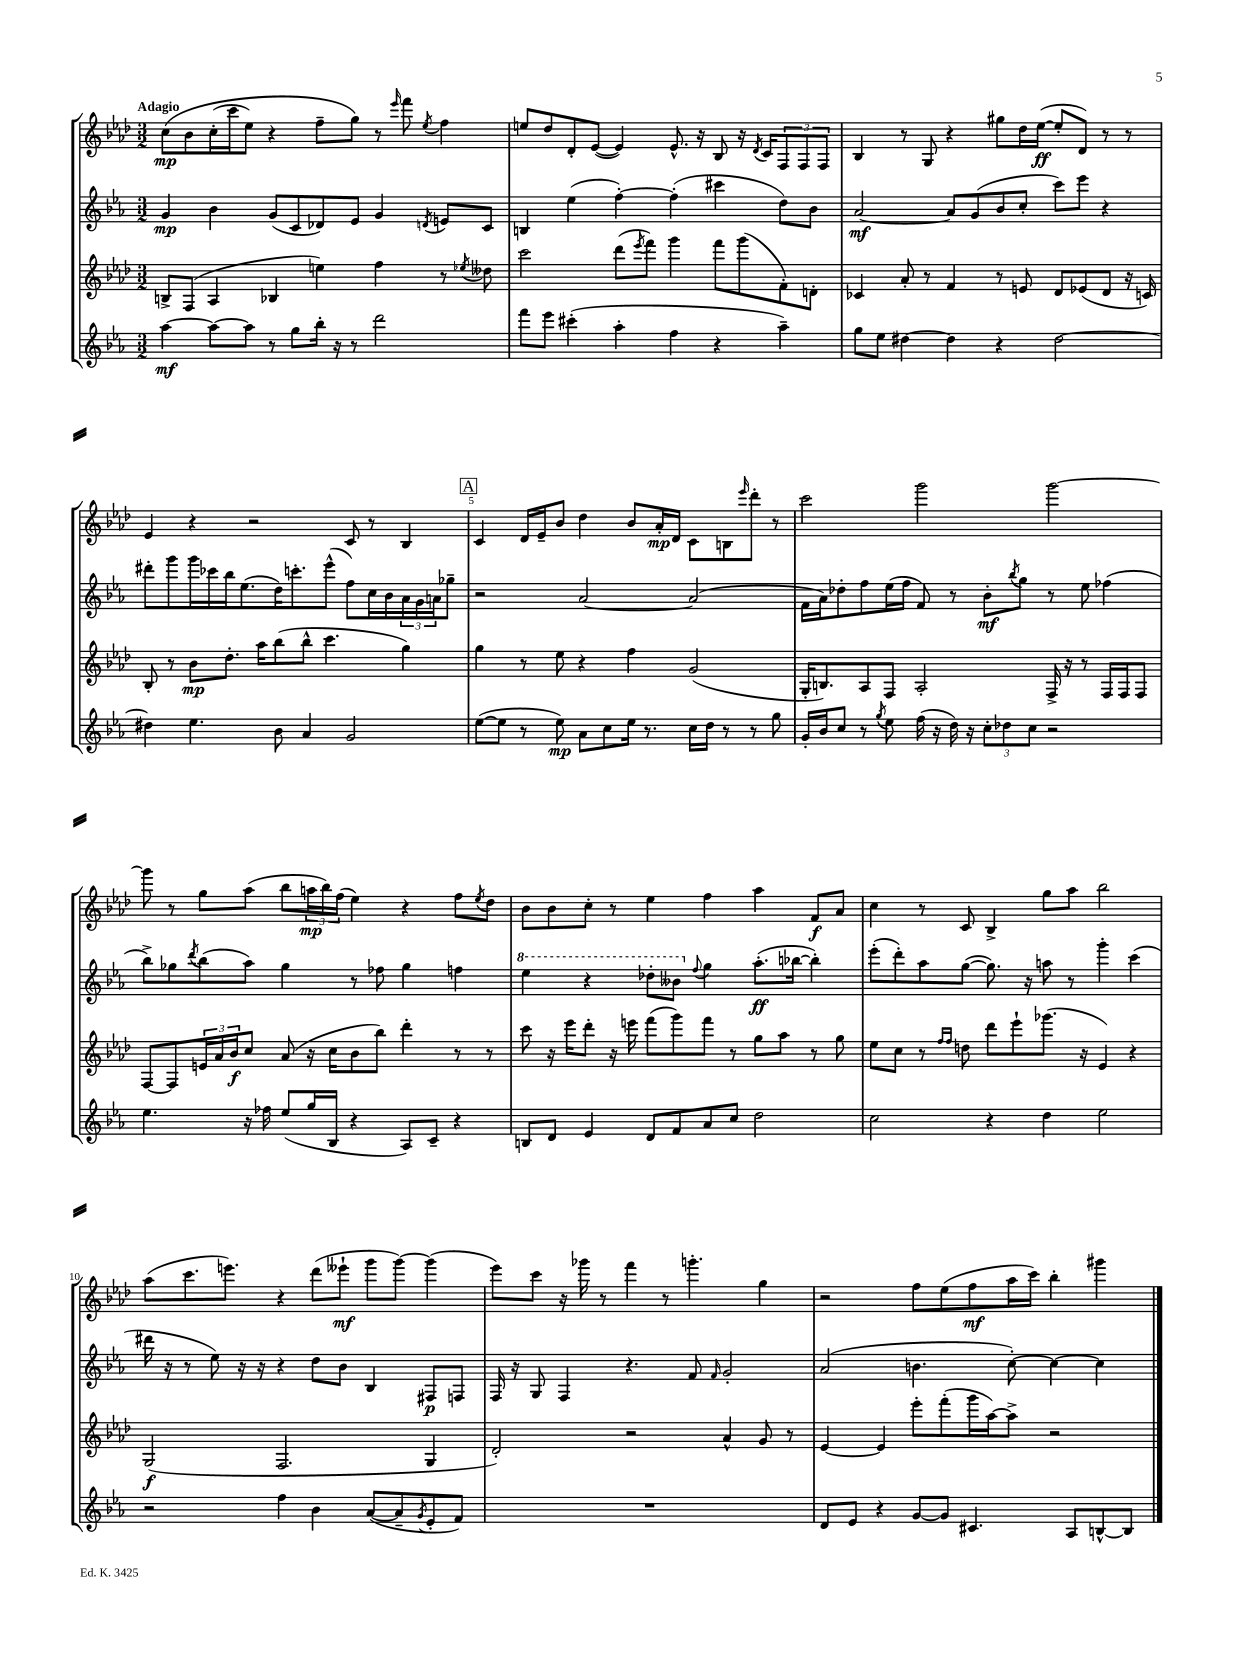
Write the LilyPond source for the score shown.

<<
\new StaffGroup <<
\new Staff = "s0" {
    \clef treble \key aes \major \numericTimeSignature \time 3/2 \tempo "Adagio"
    c''8\mp\( bes'8 c''16-.( c'''16 ees''8) r4 f''8-- g''8\) r8 \grace { ees'''16 } f'''8 \acciaccatura { ees''8 } f''4 |
    e''8 des''8 des'8-. ees'8~( ees'4) ees'8.-^ r16 bes8 r16 \acciaccatura { des'8 } c'16 \tuplet 3/2 { f8 f8 f8 } |
    bes4 r8 g8 r4 gis''8 des''16 ees''16~\ff( ees''8-. des'8) r8 r8 |
    ees'4 r4 r2 c'8 r8 bes4 |
    \mark \markup { \box "A" } c'4 des'16 ees'16-- bes'8 des''4 bes'8 aes'16-.\mp des'16 c'8 b8 \grace { ees'''16 } des'''8-. r8 |
    c'''2 g'''2 g'''2~ |
    g'''8 r8 g''8 aes''8( bes''8 \tuplet 3/2 { a''16\mp bes''16) f''16( } ees''4) r4 f''8 \acciaccatura { ees''8 } des''8 |
    bes'8 bes'8 c''8-. r8 ees''4 f''4 aes''4 f'8\f aes'8 |
    c''4 r8 c'8 bes4-> g''8 aes''8 bes''2 |
    aes''8( c'''8. e'''8.) r4 des'''8( eeses'''8-!\mf g'''8 g'''8~) g'''4( |
    ees'''8) c'''8 r16 ges'''16 r8 f'''4 r8 g'''4.-. g''4 |
    r2 f''8 ees''8( f''8\mf aes''16 c'''16) bes''4-. gis'''4 \bar "|." |
}
\new Staff = "s1" {
    \clef treble \key ees \major \numericTimeSignature \time 3/2
    g'4\mp bes'4 g'8( c'8 des'8) ees'8 g'4 \acciaccatura { d'8 } e'8 c'8 |
    b4 ees''4( f''4~-.) f''4-.( cis'''4 d''8) bes'8 |
    aes'2~\mf aes'8 g'8( bes'8 c''8-. c'''8) ees'''8 r4 |
    dis'''8-. g'''8 g'''16 ces'''16 bes''16 ees''8.( d''16) c'''8.-. ees'''8-^( f''8) c''16 bes'16 \tuplet 3/2 { aes'16 g'16 a'16 } ges''8-- |
    \mark \markup { \box "A" } r2 aes'2~ aes'2( |
    f'16 aes'16) des''8-. f''8 ees''16( f''16 f'8) r8 bes'8-.\mf \acciaccatura { bes''8 } g''8 r8 ees''8 fes''4( |
    bes''8->) ges''8 \acciaccatura { d'''8 } bes''8( aes''8) ges''4 r8 fes''8 ges''4 f''4 |
    \ottava #1 ees'''4 r4 des'''8-. beses''8 \ottava #0 \appoggiatura { f''8 } g''4 aes''8.-.\ff( bes''16~ bes''4-.) |
    ees'''8-.( d'''8-.) aes''8 g''8~( g''8.) r16 a''8 r8 g'''4-. c'''4( |
    dis'''16 r16 r8 ees''8) r16 r16 r4 d''8 bes'8 bes4 fis8\p f8 |
    f16 r16 g8 f4 r4. f'8 \grace { f'16 } g'2-. |
    aes'2( b'4. c''8~-.) c''4~ c''4 \bar "|." |
}
\new Staff = "s2" {
    \clef treble \key aes \major \numericTimeSignature \time 3/2
    b8-> f8( aes4 bes4 e''4) f''4 r8 \acciaccatura { ees''8 } deses''8 |
    c'''2 des'''8( \acciaccatura { ees'''8 } f'''8) g'''4 f'''8 g'''8( f'8-.) d'8-. |
    ces'4 aes'8-. r8 f'4 r8 e'8 des'8 ees'8( des'8 r16 c'16) |
    bes8-. r8 bes'8\mp des''8.-. aes''16 bes''8( bes''8-^ c'''4. g''4) |
    \mark \markup { \box "A" } g''4 r8 ees''8 r4 f''4 g'2( |
    g16-. b8.) aes8 f8 aes2-. f16-> r16 r8 f16 f16 f8 |
    f8~ f8 \tuplet 3/2 { e'16 aes'16 bes'16\f } c''8 aes'8( r16 c''16 bes'8 bes''8) des'''4-. r8 r8 |
    c'''8 r16 ees'''16 des'''8-. r16 e'''16 f'''8( g'''8) f'''8 r8 g''8 aes''8 r8 g''8 |
    ees''8 c''8 r8 \grace { f''16 f''16 } d''8 des'''8 ees'''8-! ges'''8.( r16 ees'4) r4 |
    g2\f( f2. g4 |
    des'2-.) r2 aes'4-^ g'8 r8 |
    ees'4~ ees'4 ees'''8-. f'''8-.( g'''16 aes''16~) aes''8-> r2 \bar "|." |
}
\new Staff = "s3" {
    \clef treble \key ees \major \numericTimeSignature \time 3/2
    aes''4~\mf aes''8~ aes''8 r8 g''8 bes''16-. r16 r8 d'''2 |
    f'''8 ees'''8 cis'''4-.( aes''4-. f''4 r4 aes''4--) |
    g''8 ees''8 dis''4~ dis''4 r4 dis''2~ |
    dis''4 ees''4. bes'8 aes'4 g'2 |
    \mark \markup { \box "A" } ees''8~( ees''8 r8 ees''8\mp) aes'8 c''8 ees''16 r8. c''16 d''16 r8 r8 g''8 |
    g'16-. bes'16 c''8 r8 \acciaccatura { g''8 } ees''8 f''16( r16 d''16) r16 \tuplet 3/2 { c''8-. des''8 c''8 } r2 |
    ees''4. r16 fes''16 ees''8( g''16 bes16 r4 aes8) c'8-- r4 |
    b8 d'8 ees'4 d'8 f'8 aes'8 c''8 d''2 |
    c''2 r4 d''4 ees''2 |
    r2 f''4 bes'4 aes'8~( aes'8-- \acciaccatura { g'8 } ees'8-. f'8) |
    R1. |
    d'8 ees'8 r4 g'8~ g'8 cis'4. aes8 b8~-^ b8 \bar "|." |
}
>>
>>
\layout { \context { \Score \override BarNumber.break-visibility = ##(#f #t #t) barNumberVisibility = #(every-nth-bar-number-visible 5) } }
